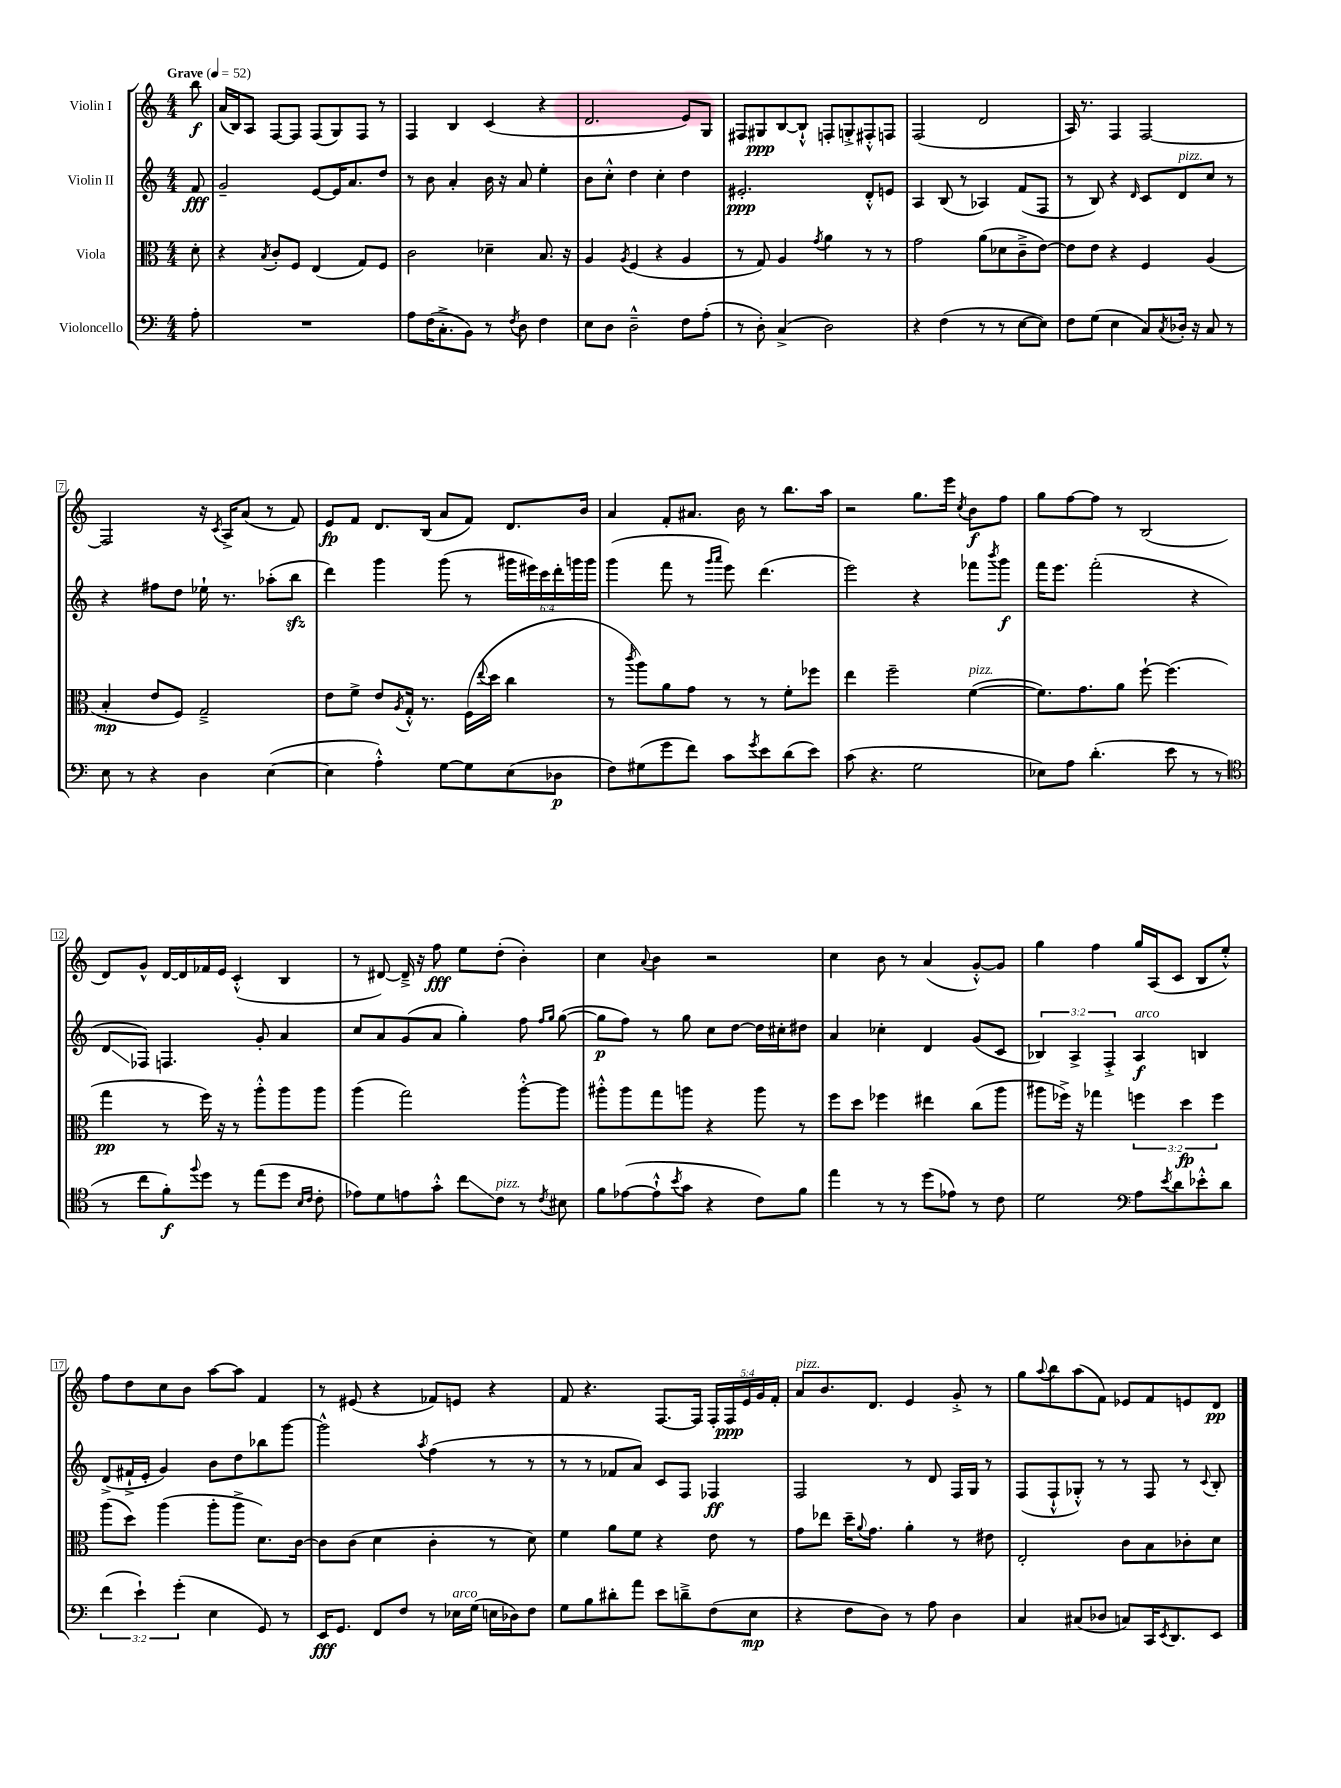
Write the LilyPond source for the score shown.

<<
\new StaffGroup <<
\new Staff = "s0" \with { instrumentName = "Violin I" } {
    \clef treble \key c \major \numericTimeSignature \time 4/4 \override Staff.TupletNumber.text = #tuplet-number::calc-fraction-text \partial 8 \tempo "Grave" 4 = 52
    b''8\f |
    a'16( b16) a8 f8~ f8 f8( g8) f8 r8 |
    f4 b4 c'4( r4 |
    d'2. e'8) g8 |
    fis8 gis8\ppp b8~ b8-!-^ f8-. g8-.-> fis8-.-^ f8 |
    f2( d'2 |
    a16) r8. f4 f2~ |
    f2 r16 \acciaccatura { c'8 } a16-> a'8( r8 f'8) |
    e'8\fp f'8 d'8. b16( a'8 f'8) d'8. b'16 |
    a'4 f'8-. ais'8. b'16 r8 b''8. a''16 |
    r2 g''8. e'''16 \acciaccatura { c''8 } b'8\f f''8 |
    g''8 f''8~ f''8 r8 b2( |
    d'8) g'8-^ d'16~ d'16 fes'16 e'16 c'4-.-^( b4 |
    r8 dis'8~) dis'16---> r16 f''8\fff e''8 d''8-.( b'4-.) |
    c''4 \appoggiatura { a'8 } b'4 r2 |
    c''4 b'8 r8 a'4( g'8~-.-^) g'8 |
    g''4 f''4 g''16 a16( c'8 b8 e''8-.-^) |
    f''8 d''8 c''8 b'8 a''8~ a''8 f'4 |
    r8 eis'8( r4 fes'8) e'8 r4 |
    f'8 r4. f8.~ f16 \tuplet 5/4 { f16-. f16\ppp e'16 g'16 f'16-. } |
    a'8^\markup { \italic "pizz." } b'8. d'8. e'4 g'8-.-> r8 |
    g''8 \appoggiatura { a''8 } b''8 a''8( f'8) ees'8 f'8 e'8 d'8\pp \bar "|." |
}
\new Staff = "s1" \with { instrumentName = "Violin II" } {
    \clef treble \key c \major \numericTimeSignature \time 4/4 \override Staff.TupletNumber.text = #tuplet-number::calc-fraction-text \partial 8
    f'8\fff |
    g'2-- e'8~ e'16 a'8. d''8 |
    r8 b'8 a'4-. b'16 r16 a'8 e''4-. |
    b'8 c''8-.-^ d''4 c''4-. d''4 |
    eis'2.-.\ppp d'8-.-^ e'8 |
    a4 b8( r8 aes4) f'8( f8 |
    r8 b8) r4 \grace { d'16 } c'8 d'8^\markup { \italic "pizz." } c''8 r8 |
    r4 fis''8 d''8 ees''16-! r8. aes''8-.( b''8\sfz |
    d'''4) g'''4 g'''8( r8 \tuplet 6/4 { gis'''16 eis'''16) c'''16 d'''16-. g'''16 g'''16 } |
    g'''4( f'''8 r8 \grace { g'''16 a'''16 } e'''8) d'''4.( |
    e'''2) r4 fes'''8 \acciaccatura { b'''8 } g'''8\f |
    f'''16 e'''8. f'''2-.( r4 |
    d'8\glissando fes8) f4. g'8-. a'4 |
    c''8 a'8 g'8( a'8 g''4-.) f''8 \grace { f''16 g''16 } g''8~( |
    g''8\p f''8) r8 g''8 c''8 d''8~ d''16 cis''16-. dis''8 |
    a'4 ces''4-. d'4 g'8( c'8 |
    \tuplet 3/2 { bes4) a4-> f4-.-> } a4\f^\markup { \italic "arco" } b4 |
    d'8->( fis'16-!-> e'16-. g'4) b'8 d''8 bes''8 g'''8~ |
    g'''2-^ \acciaccatura { a''8 } f''4( r8 r8 |
    r8 r8 fes'8 a'8) c'8 f8 fes4\ff |
    f2 r8 d'8 f16 g16 r8 |
    f8( f8-!-^ ges8-.-^) r8 r8 f8 r8 \appoggiatura { c'8 } b8-. \bar "|." |
}
\new Staff = "s2" \with { instrumentName = "Viola" } {
    \clef alto \key c \major \numericTimeSignature \time 4/4 \override Staff.TupletNumber.text = #tuplet-number::calc-fraction-text \partial 8
    d'8-. |
    r4 \acciaccatura { b8 } c'8-. f8 e4( g8) f8 |
    c'2 des'4-- b8. r16 |
    a4 \acciaccatura { a8 } f4( r4 a4 |
    r8 g8) a4 \acciaccatura { g'8 } a'4 r8 r8 |
    g'2 a'8( des'8 c'8---> e'8~) |
    e'8 e'8 r4 f4 a4( |
    b4-.\mp e'8 f8) g2---> |
    e'8 f'8-> e'8 \acciaccatura { a8 } g16-.-^ r8. f16( \appoggiatura { e''8 } d''16 c''4 |
    r8 \acciaccatura { c'''8 } a''8) a'8 g'8 r8 r8 f'8-. fes''8 |
    e''4 f''2-- f'4~^\markup { \italic "pizz." }( |
    f'8.) g'8. a'8 f''8~-! f''4.( |
    g''4\pp r8 f''16) r16 r8 a''8-.-^ a''8 a''8 |
    a''4( g''2) a''8~-.-^ a''8 |
    ais''8-.-^ ais''8 g''8 a''8 r4 a''8 r8 |
    f''8 d''8 fes''4 eis''4 c''8( a''8 |
    ais''8 fes''16->) r16 ges''4 \tuplet 3/2 { f''4 d''4\fp f''4 } |
    a''8( d''8) a''4( a''8-. a''8-> d'8.) c'16~ |
    c'8 c'8( d'4 c'4-. r8 d'8) |
    f'4 a'8 f'8 r4 e'8 r8 |
    g'8 ees''8 d''16-- \appoggiatura { a'8 } g'8. a'4-. r8 eis'8 |
    e2-. c'8 b8 ces'8-. d'8 \bar "|." |
}
\new Staff = "s3" \with { instrumentName = "Violoncello" } {
    \clef bass \key c \major \numericTimeSignature \time 4/4 \override Staff.TupletNumber.text = #tuplet-number::calc-fraction-text \partial 8
    a8-. |
    R1 |
    a8 f16( c8.-.-> b,8) r8 \acciaccatura { f8 } d8 f4 |
    e8 d8 d2---^ f8 a8-.( |
    r8 d8-.) c4->( d2) |
    r4 f4( r8 r8 e8~ e8) |
    f8 g8( e4 c8) \acciaccatura { c8 } des16-. r16 c8 r8 |
    e8 r8 r4 d4 e4~( |
    e4 a4-.-^) g8~ g8 e8( des8\p |
    f8) gis8( g'8 f'8) c'8 \acciaccatura { g'8 } e'8 d'8( e'8) |
    c'8( r4. g2 |
    ees8) a8 d'4.-.( e'8 r8 r8 |
    \clef tenor r8 c''8 f'8-.\f) \appoggiatura { f''8 } d''8 r8 e''8( d''8 \grace { b16 c'16 } c'8-. |
    ees'8) d'8 e'8 g'8-.-^ c''8\glissando c'8^\markup { \italic "pizz." } r8 \acciaccatura { c'8 } bis8 |
    f'8 ees'8~( ees'8-!-^ \acciaccatura { b'8 } g'8 r4 c'8) f'8 |
    e''4 r8 r8 d''8( ees'8) r8 c'8 |
    d'2 \clef bass a8 \acciaccatura { e'8 } d'8 ees'8-.-^ d'8 |
    \tuplet 3/2 { f'4( e'4-!) g'4-.( } e4 g,8) r8 |
    e,16\fff g,8. f,8 f8 r8 ees16^\markup { \italic "arco" } g16( e16 des16) f8 |
    g8 b8 dis'8-. a'8 e'8 d'8---> f8( e8\mp |
    r4 f8 d8) r8 a8 d4 |
    c4 cis8( des8 c8) c,16 \acciaccatura { e,8 } d,8. e,8 \bar "|." |
}
>>
>>
\layout { \context { \Score \override BarNumber.stencil = #(make-stencil-boxer 0.1 0.3 ly:text-interface::print) } }
